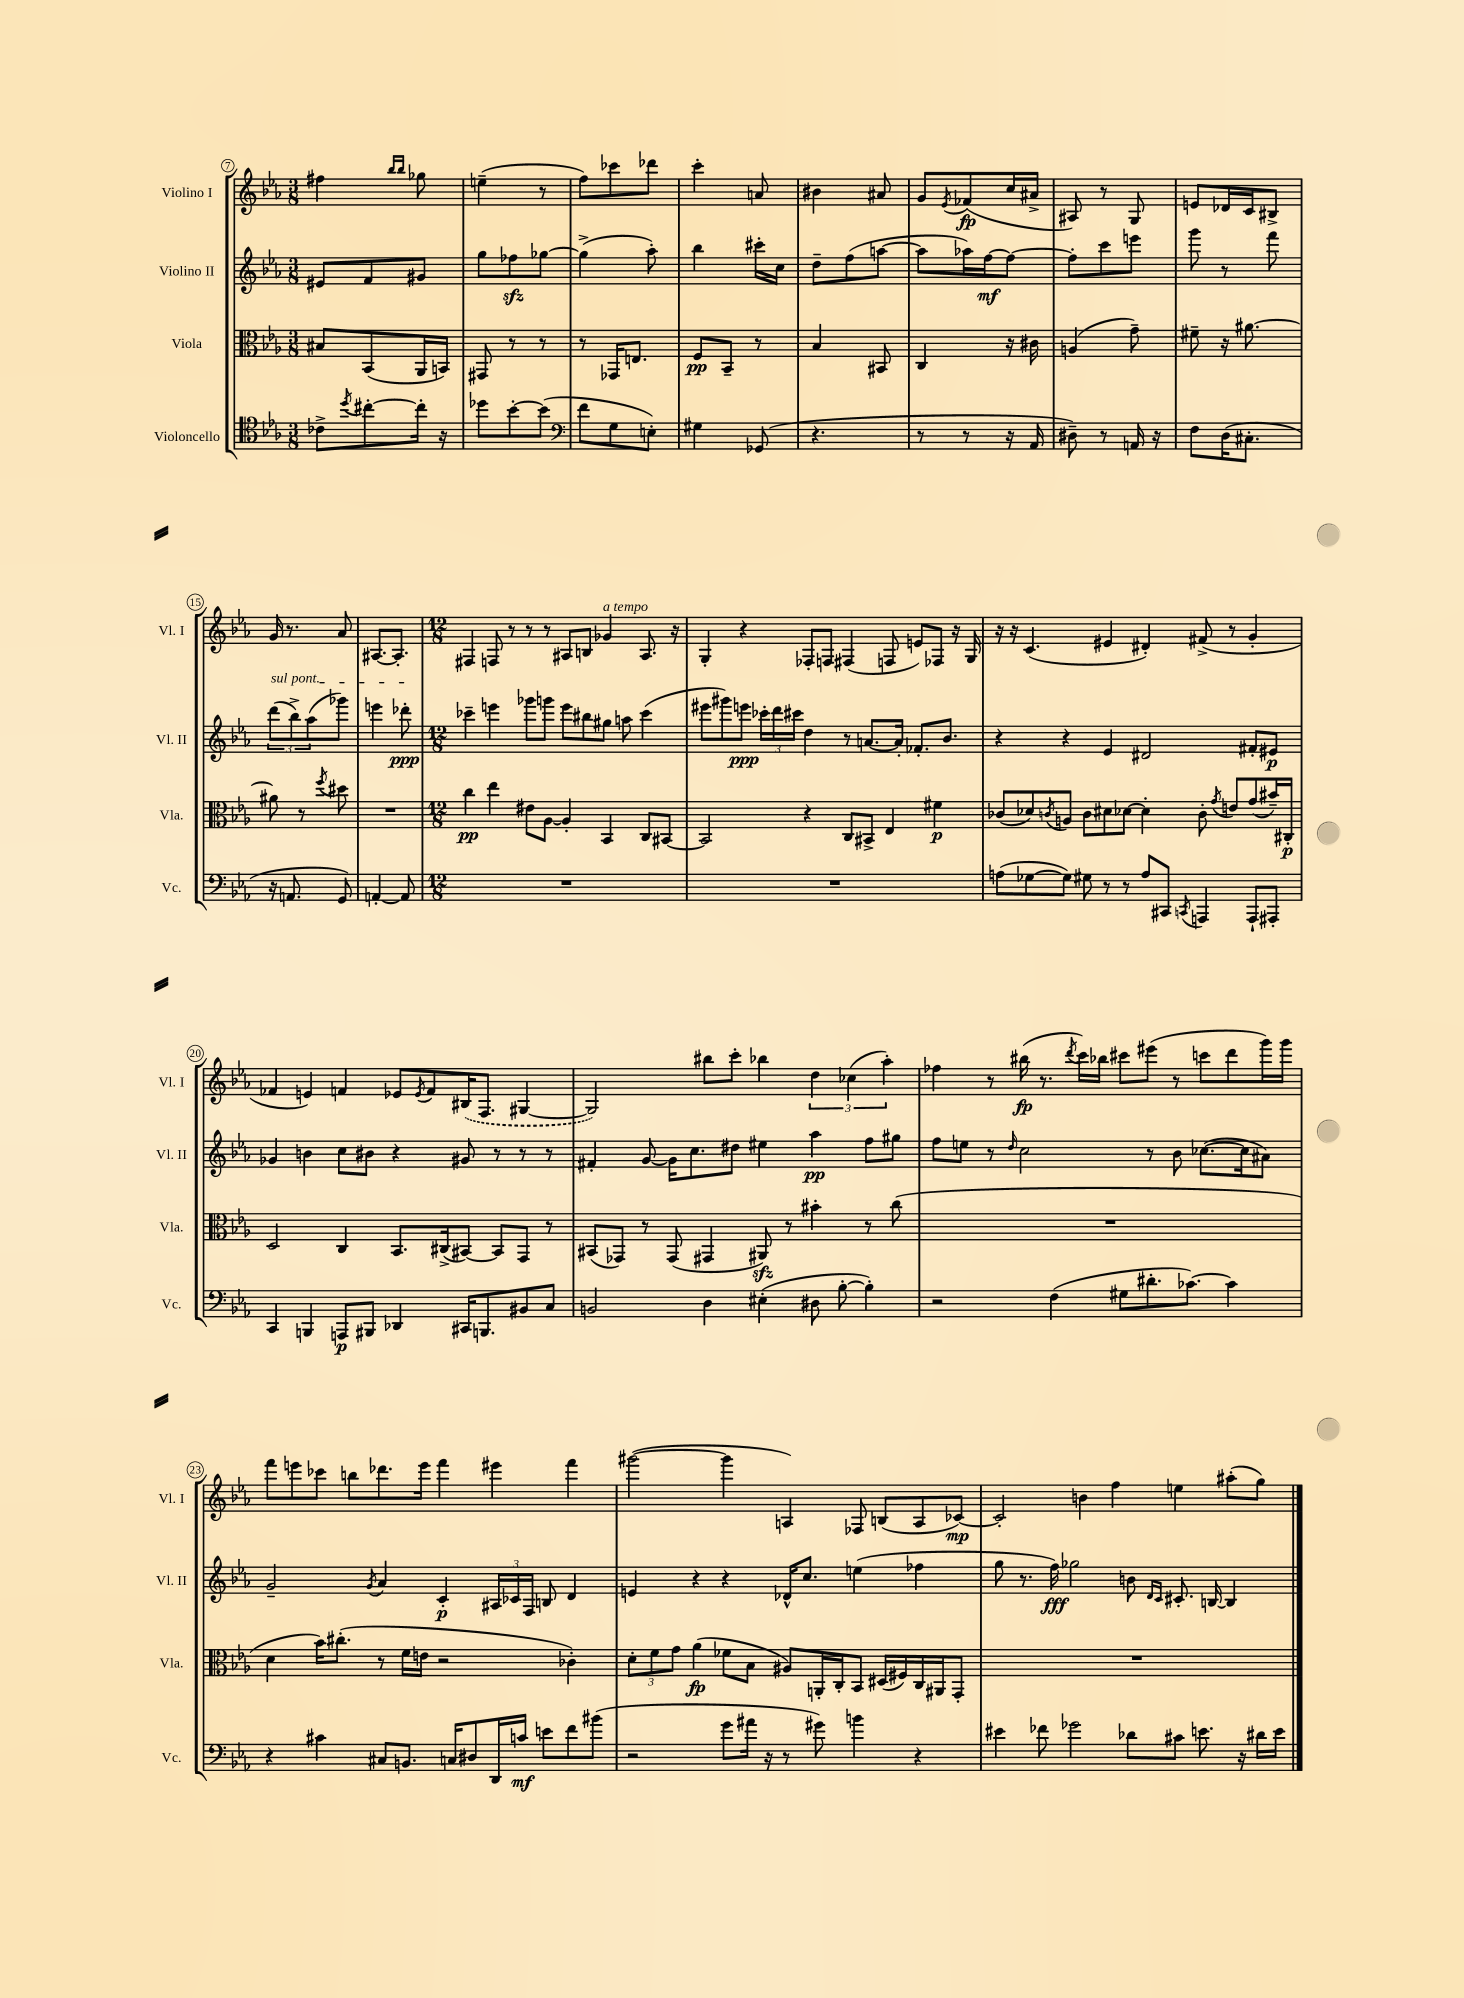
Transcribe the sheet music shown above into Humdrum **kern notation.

**kern	**dynam	**kern	**dynam	**kern	**dynam	**kern	**dynam
*part4	*part4	*part3	*part3	*part2	*part2	*part1	*part1
*staff4	*staff4	*staff3	*staff3	*staff2	*staff2	*staff1	*staff1
*I"Violoncello	*	*I"Viola	*	*I"Violino II	*	*I"Violino I	*
*I'Vc.	*	*I'Vla.	*	*I'Vl. II	*	*I'Vl. I	*
*clefC4	*	*clefC3	*	*clefG2	*	*clefG2	*
*k[b-e-a-]	*	*k[b-e-a-]	*	*k[b-e-a-]	*	*k[b-e-a-]	*
*M3/8	*	*M3/8	*	*M3/8	*	*M3/8	*
=7	=7	=7	=7	=7	=7	=7	=7
8c-X^\L	.	8B#X/L	.	8e#X/L	.	4ff#X\	.
8qdd/	.	.	.	.	.	.	.
[8cc#X'\	.	(8BB-/	.	8f/	.	.	.
.	.	.	.	.	.	16qqbb-/LL	.
.	.	.	.	.	.	16qqbb-/JJ	.
16cc#'\Jk]	.	16AA-/L	.	8g#X/J	.	8gg-X\	.
16r	.	16BBn/JJ)	.	.	.	.	.
=8	=8	=8	=8	=8	=8	=8	=8
8dd-X\L	.	8GG#X/	.	8gg\L	.	(4een~\	.
[8b-'\	.	8r	.	8ff-Xzz\	.	.	.
(8b-\J]	.	8r	.	[8gg-X\J	.	8r	.
=9	=9	=9	=9	=9	=9	=9	=9
*clefF4	*	*	*	*	*	*	*
8f\L	.	8r	.	(4gg-^\]	.	8ff\L)	.
8G\	.	16GG-X/KL	.	.	.	8ccc-X\	.
.	.	8.En/J	.	.	.	.	.
8En'\J)	.	.	.	8aa-'\)	.	8ddd-X\J	.
=10	=10	=10	=10	=10	=10	=10	=10
4G#X\	.	8F/L	pp	4bb-\	.	4ccc'\	.
.	.	8BB-~/J	.	.	.	.	.
(8GG-X/	.	8r	.	16ccc#X'\LL	.	8an/	.
.	.	.	.	16cc\JJ	.	.	.
=11	=11	=11	=11	=11	=11	=11	=11
4.r	.	4B-/	.	8dd~\L	.	4b#X\	.
.	.	.	.	(8ff\	.	.	.
.	.	8BB#X/	.	[8aan\J	.	8a#X/	.
=12	=12	=12	=12	=12	=12	=12	=12
8r	.	4C/	.	8aa\L]	.	8g/L	.
.	.	.	.	.	.	8qe-/	.
8r	.	.	.	16aa-X\L)	.	(8f-X/	fp
.	.	.	.	[16ff\J	mf	.	.
16r	.	16r	.	8ff\J_	.	16cc/L	.
16AA-/	.	16c#X\	.	.	.	16a#X^/JJ	.
=13	=13	=13	=13	=13	=13	=13	=13
8D#X~\)	.	(4An/	.	8ff'\L]	.	8A#X/)	.
8r	.	.	.	8ccc\	.	8r	.
16AAn/	.	8g~\)	.	8eeen\J	.	8G/	.
16r	.	.	.	.	.	.	.
=14	=14	=14	=14	=14	=14	=14	=14
8F\L	.	8f#X~\	.	8ggg\	.	8en/L	.
(16D\K	.	16r	.	8r	.	16d-X/L	.
8.C#X'\J	.	[8.a#X\	.	.	.	16c/J	.
.	.	.	.	8fff\	.	8B#X^/J	.
!!LO:LB:g=z
=15	=15	=15	=15	=15	=15	=15	=15
!	!	!	!	!LO:TX:a:i:t=sul pont.	!	!	!
16r	.	8a#X\]	.	(12ddd\L	.	16g/	.
8.AAn/	.	.	.	.	.	8.r	.
.	.	.	.	12bb-^\)	.	.	.
.	.	8r	.	.	.	.	.
.	.	.	.	(12aa-\	.	.	.
.	.	8qff/	.	.	.	.	.
8GG/)	.	8dd#X\	.	8ggg-X\J)	.	8a-/	.
=16	=16	=16	=16	=16	=16	=16	=16
[4AAn'/	.	4.r	.	4eeen\	.	[8.A#X/L	.
.	.	.	.	.	.	8.A#'/J]	.
8AA/]	.	.	.	8ddd-X'\	ppp	.	.
=17	=17	=17	=17	=17	=17	=17	=17
*M12/8	*	*M12/8	*	*M12/8	*	*M12/8	*
1.r	.	4cc\	pp	4ccc-X~\	.	4F#X/	.
.	.	4ee-\	.	4eeen\	.	8Fn/	.
.	.	.	.	.	.	8r	.
.	.	8e#X\L	.	8ggg-X\L	.	8r	.
.	.	[8A-\J	.	8gggn\J	.	8r	.
.	.	4A-'/]	.	8eee\L	.	8A#X/L	.
.	.	.	.	8bb#X\	.	8Bn/J	.
!	!	!	!	!	!	!LO:TX:a:i:t=a tempo	!
.	.	4BB-/	.	8gg#X\J	.	4g-X/	.
.	.	.	.	8aan\	.	.	.
.	.	8C/L	.	(4ccc-\	.	8.A#/	.
.	.	[8BB#X/J	.	.	.	.	.
.	.	.	.	.	.	16r	.
=18	=18	=18	=18	=18	=18	=18	=18
1.r	.	2BB#/]	.	8eee#X\L	.	4G'/	.
.	.	.	.	8ggg#X\)	.	.	.
.	.	.	.	8eeen\J	ppp	4r	.
.	.	.	.	24ccc-X'\LL	.	.	.
.	.	.	.	24ddd\	.	.	.
.	.	.	.	24ccc#X\JJ	.	.	.
.	.	4r	.	4dd\	.	8F-X'/L	.
.	.	.	.	.	.	8Fn/J	.
.	.	8C/L	.	8r	.	(4F#X/	.
.	.	8BB#X^/J	.	[8.an/L	.	.	.
.	.	4E-/	.	.	.	8Fn/	.
.	.	.	.	16a'/Jk]	.	.	.
.	.	.	.	8.f-X'/L	.	8en/L)	.
.	.	4f#X\	p	.	.	8F-X/J	.
.	.	.	.	8.b-/J	.	.	.
.	.	.	.	.	.	16r	.
.	.	.	.	.	.	16G/	.
=19	=19	=19	=19	=19	=19	=19	=19
(8An\L	.	(8c-X/L	.	4r	.	16r	.
.	.	.	.	.	.	16r	.
[8G-X\	.	8d-X/)	.	.	.	(4.c/	.
.	.	8qcn/	.	.	.	.	.
8G-\J])	.	8An/J	.	4r	.	.	.
8G#X\	.	8c\L	.	.	.	.	.
8r	.	8d#X\	.	4e-/	.	4e#X/	.
8r	.	[8d-X\J	.	.	.	.	.
8A/L	.	4d-'\]	.	2d#X/	.	4d#X'/)	.
8CC#X/J	.	.	.	.	.	.	.
8qCCn/	.	.	.	.	.	.	.
4AAAn/	.	8c'\	.	.	.	(8f#X^/	.
.	.	8qg/	.	.	.	.	.
.	.	8en/L	.	.	.	8r	.
8AAA`/L	.	(8g/	.	8f#X'/L	.	4g'/	.
8AAA#X'/J	.	16b#X~/L)	.	8e#X/J	p	.	.
.	.	16C#X'/JJ	p	.	.	.	.
!!LO:LB:g=z
=20	=20	=20	=20	=20	=20	=20	=20
4CC/	.	2D/	.	4g-X/	.	4f-X/	.
4BBBn/	.	.	.	4bn\	.	4en/)	.
8AAAn/L	p	4C/	.	8cc\L	.	4fn/	.
8BBB#X/J	.	.	.	8b#X\J	.	.	.
4DD-X/	.	8.BB-/L	.	4r	.	8e-X/L	.
.	.	.	.	.	.	8qe-/	.
.	.	.	.	.	.	8f/	.
.	.	(16C#X^/k	.	.	.	.	.
16CC#X/KL	.	[8BB#X/J)	.	8g#X/	.	(16B#X/K	.
8.BBBn/	.	.	.	.	.	8.F/J	.
.	.	8BB#/L]	.	8r	.	.	.
8BB#X/	.	8GG/J	.	8r	.	[4G#X/	.
8C/J	.	8r	.	8r	.	.	.
=21	=21	=21	=21	=21	=21	=21	=21
2BBn/	.	(8BB#X/L	.	4f#X'/	.	2G#/])	.
.	.	8GG-X/J)	.	.	.	.	.
.	.	8r	.	[8g/	.	.	.
.	.	(8GG-/	.	16g\KL]	.	.	.
.	.	.	.	8.cc\	.	.	.
4D\	.	4GG#X/	.	.	.	8bb#X\L	.
.	.	.	.	8dd#X\J	.	8ccc'\J	.
(4E#X'\	.	8AA#Xzz/)	.	4ee#X\	.	4bb-X\	.
.	.	8r	.	.	.	.	.
8D#X\	.	4b#X'\	.	4aa-\	pp	6dd\	.
[8B-'\	.	.	.	.	.	.	.
.	.	.	.	.	.	(6cc-X\	.
4B-'\])	.	8r	.	8ff\L	.	.	.
.	.	.	.	.	.	6aa-'\)	.
.	.	(8cc\	.	8gg#X\J	.	.	.
=22	=22	=22	=22	=22	=22	=22	=22
2r	.	1.r	.	8ff\L	.	4ff-X\	.
.	.	.	.	8een\J	.	.	.
.	.	.	.	8r	.	8r	.
.	.	.	.	16qqdd/	.	.	.
.	.	.	.	2cc\	.	(16bb#X\	fp
.	.	.	.	.	.	8.r	.
(4F\	.	.	.	.	.	.	.
.	.	.	.	.	.	8qddd/	.
.	.	.	.	.	.	16ccc\LL)	.
.	.	.	.	.	.	16bb-X\JJ	.
8G#X\L	.	.	.	.	.	8ccc#X\L	.
8.d#X'\	.	.	.	8r	.	(8eee#X\J	.
.	.	.	.	8b-\	.	8r	.
[8.c-X\J)	.	.	.	.	.	.	.
.	.	.	.	([8.cc-X\L	.	8cccn\L	.
4c-\]	.	.	.	.	.	8ddd\	.
.	.	.	.	16cc-\k]	.	.	.
.	.	.	.	8a#X\J)	.	16ggg\L)	.
.	.	.	.	.	.	16ggg\JJ	.
!!LO:LB:g=z
=23	=23	=23	=23	=23	=23	=23	=23
4r	.	4d\	.	2g~/	.	8fff\L	.
.	.	.	.	.	.	8eeen\	.
4c#X\	.	16b-\KL)	.	.	.	8ccc-X\J	.
.	.	(8.cc#X'\J	.	.	.	.	.
.	.	.	.	.	.	8bbn\L	.
.	.	.	.	8qg/	.	.	.
8C#X/L	.	8r	.	4a-/	.	8.ddd-X\	.
8.BBn/J	.	16f\LL	.	.	.	.	.
.	.	16en\JJ	.	.	.	16eee\Jk	.
.	.	2r	.	4c'/	p	4fff\	.
16Cn/KL	.	.	.	.	.	.	.
8D#X/	.	.	.	.	.	.	.
16DD/L	.	.	.	24A#X/LL	.	4eee#X\	.
.	.	.	.	24c-X/	.	.	.
16cn/JJ	mf	.	.	.	.	.	.
.	.	.	.	24F/JJ	.	.	.
8en\L	.	.	.	8Bn/	.	.	.
8f\	.	4c-X'\)	.	4d/	.	4fff\	.
(8b#X\J	.	.	.	.	.	.	.
=24	=24	=24	=24	=24	=24	=24	=24
2r	.	12d'\L	.	4en/	.	([2ggg#X\	.
.	.	12f\	.	.	.	.	.
.	.	12g\J	.	.	.	.	.
.	.	(4a-\	fp	4r	.	.	.
8g\L	.	8f-X\L	.	4r	.	4ggg#\]	.
16a#X\Jk	.	8B-\J	.	.	.	.	.
16r	.	.	.	.	.	.	.
8r	.	8A#X/L)	.	16d-X^^/KL	.	4An/)	.
.	.	.	.	8.cc/J	.	.	.
8g#X\)	.	16AAn'/L	.	.	.	.	.
.	.	16C'/J	.	.	.	.	.
4bn\	.	8BB-/J	.	(4een\	.	8F-X/	.
.	.	(16D#X/LL	.	.	.	(8Bn/L	.
.	.	16F#X/)	.	.	.	.	.
4r	.	16C/	.	4ff-X\	.	8A/	.
.	.	16AA#X/J	.	.	.	.	.
.	.	8GG'/J	.	.	.	[8c-X/J)	mp
=25	=25	=25	=25	=25	=25	=25	=25
4e#X\	.	1.r	.	8gg\	.	2c-'/]	.
.	.	.	.	8.r	.	.	.
8f-X\	.	.	.	.	.	.	.
.	.	.	.	16ff\)	fff	.	.
2g-X\	.	.	.	2gg-X\	.	.	.
.	.	.	.	.	.	4bn\	.
.	.	.	.	.	.	4ff\	.
8d-X\L	.	.	.	8bn\	.	.	.
.	.	.	.	16qqd/LL	.	.	.
.	.	.	.	16qqc/JJ	.	.	.
8c#X\J	.	.	.	8.c#X'/	.	4een\	.
8.en\	.	.	.	.	.	.	.
.	.	.	.	[16Bn/	.	.	.
.	.	.	.	4B/]	.	(8aa#X'\L	.
16r	.	.	.	.	.	.	.
16d#X\LL	.	.	.	.	.	8gg\J)	.
16e\JJ	.	.	.	.	.	.	.
==	==	==	==	==	==	==	==
*-	*-	*-	*-	*-	*-	*-	*-
